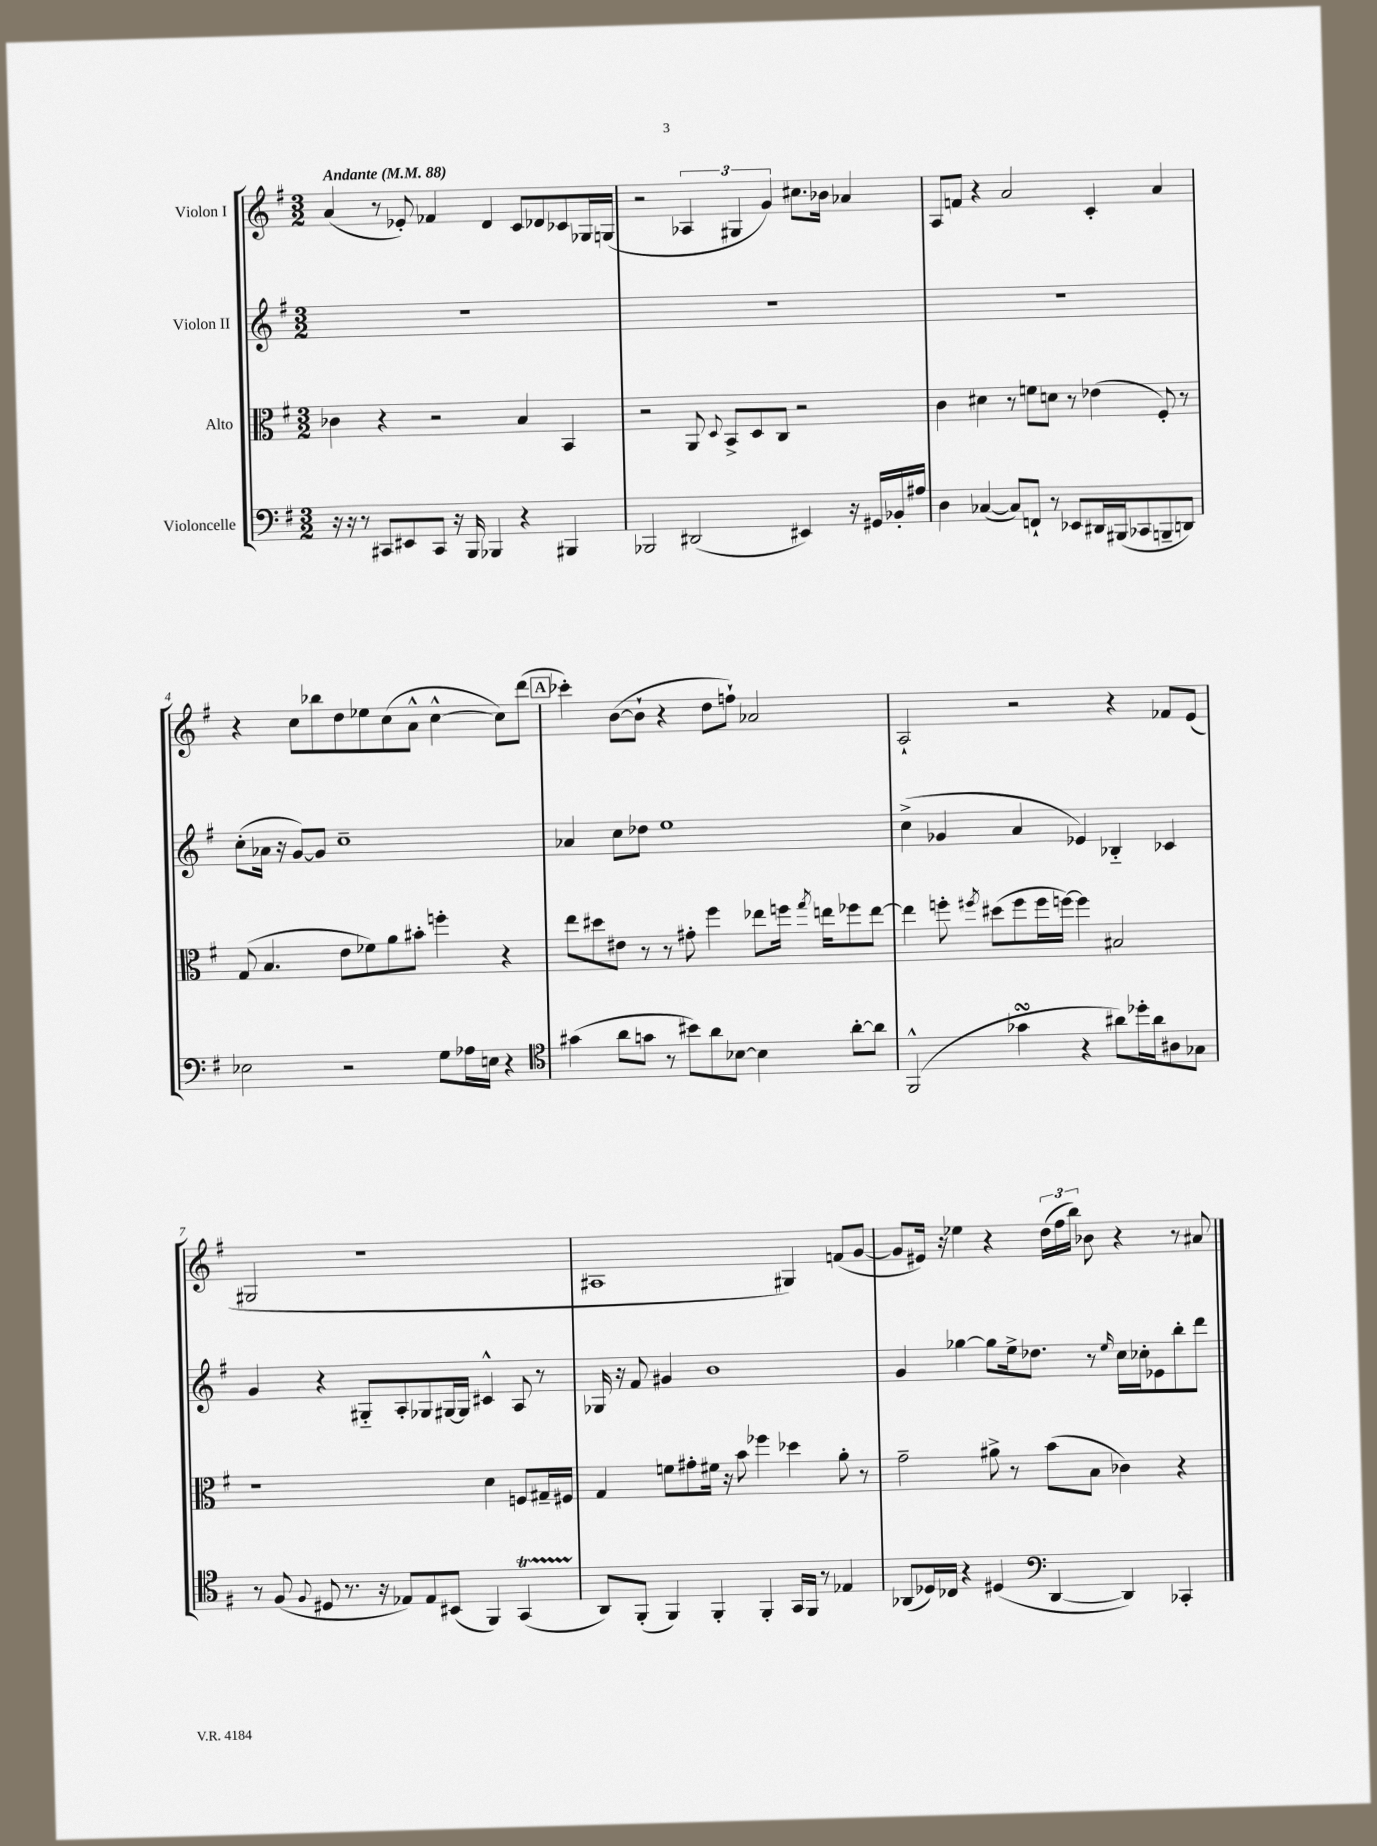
<<
\new StaffGroup <<
\new Staff = "s0" \with { instrumentName = "Violon I" } {
    \clef treble \key g \major \numericTimeSignature \time 3/2 \tempo "Andante" 4 = 88
    \autoBeamOff a'4( r8 ees'8-.) fes'4 d'4 c'8[ des'8 ces'8 ges16 g16]( |
    r2 \tuplet 3/2 { aes4 gis4 g'4) } cis''8.[ bes'16] aes'4 |
    a8[ f'8] r4 a'2 c'4-. a'4 |
    r4 c''8[ bes''8 d''8 ees''8 c''8( a'8]-^ c''4~-^ c''8[) d'''8]( |
    \mark \markup { \box "A" } ces'''4-.) b'8[~( b'8]-! r4 d''8[ f''8]-!) aes'2 |
    a2-! r2 r4 fes'8[ e'8]( |
    gis2 r1 |
    ais1 gis4) f'8[( g'8]~ |
    g'8[ eis'16]) r16 ees''4 r4 \tuplet 3/2 { d''16[( fis''16 b''16]) } bes'8 r4 r8 ais'8 \bar "|." |
}
\new Staff = "s1" \with { instrumentName = "Violon II" } {
    \clef treble \key g \major \numericTimeSignature \time 3/2
    \autoBeamOff R1. |
    R1. |
    R1. |
    c''8[-.( aes'16] r16 g'8[~) g'8] c''1-- |
    \mark \markup { \box "A" } aes'4 c''8[ des''8] e''1 |
    c''4->( ges'4 a'4 ees'4) bes4-_ ces'4 |
    g'4 r4 gis8[-_ a8-. ges8 gis16~ gis16] cis'4-^ a8 r8 |
    ges16 r16 fis'8 gis'4 b'1 |
    g'4 ges''4~ ges''8[ e''16-> des''8.] r8 \grace { e''16 } c''16[ ces''16-. ees'8 b''8-. d'''8] \bar "|." |
}
\new Staff = "s2" \with { instrumentName = "Alto" } {
    \clef alto \key g \major \numericTimeSignature \time 3/2
    \autoBeamOff ces'4 r4 r2 b4 b,4 |
    r2 a,8 \appoggiatura { d8 } b,8[-> d8 c8] r2 |
    c'4 dis'4 r8 f'8[ d'8] r8 ees'4( fis8-.) r8 |
    g8( b4. e'8[ fes'8) a'8 bis'8]-. f''4-. r4 |
    \mark \markup { \box "A" } e''8[ dis''8 eis'8] r8 r8 gis'8-. fis''4 ees''8[ f''16] \acciaccatura { g''8 } e''16[ fes''8 e''8]~ |
    e''4 f''8-. \acciaccatura { fis''8 } dis''8[( fis''8 fis''16 f''16]~) f''4 bis2 |
    r1 d'4 f8[ gis16-- fis16] |
    g4 f'8[ gis'8-. fis'16] r16 b'8 fes''4 des''4 a'8-. r8 |
    g'2-- ais'8-> r8 b'8[( b8] ces'4) r4 \bar "|." |
}
\new Staff = "s3" \with { instrumentName = "Violoncelle" } {
    \clef bass \key g \major \numericTimeSignature \time 3/2
    \autoBeamOff r16 r16 r8 cis,8[ eis,8 cis,8] r16 b,,16 bes,,4 r4 bis,,4 |
    bes,,2 dis,2( eis,4) r16 gis,16[ bes,16-. ais16] |
    d4 ces4~( ces8[) f,8]-! r8 ees,8[ dis,16 bis,,16( ces,8 b,,8-- d,8]) |
    ees2 r2 g8[ aes16 e16] r4 |
    \mark \markup { \box "A" } \clef tenor gis'4( a'8[ g'8] r8 bis'8[) a'8 bes8]~ bes4 a'8[~-. a'8] |
    fis,2-^( ges'4\turn r4 ais'8[) des''16-. ais'16 ais8 ges8] |
    r8 fis8( \appoggiatura { fis8 } dis8 r8. r16 ees8[) ees8 bis,8]( fis,4) g,4\startTrillSpan( |
    a,8[\stopTrillSpan) fis,8]-.( fis,4) fis,4-. fis,4-. g,16[ fis,16] r8 ees4 |
    aes,8[( des16) ces16] r4 dis4( \clef bass d,4~ d,4) ces,4-. \bar "|." |
}
>>
>>
